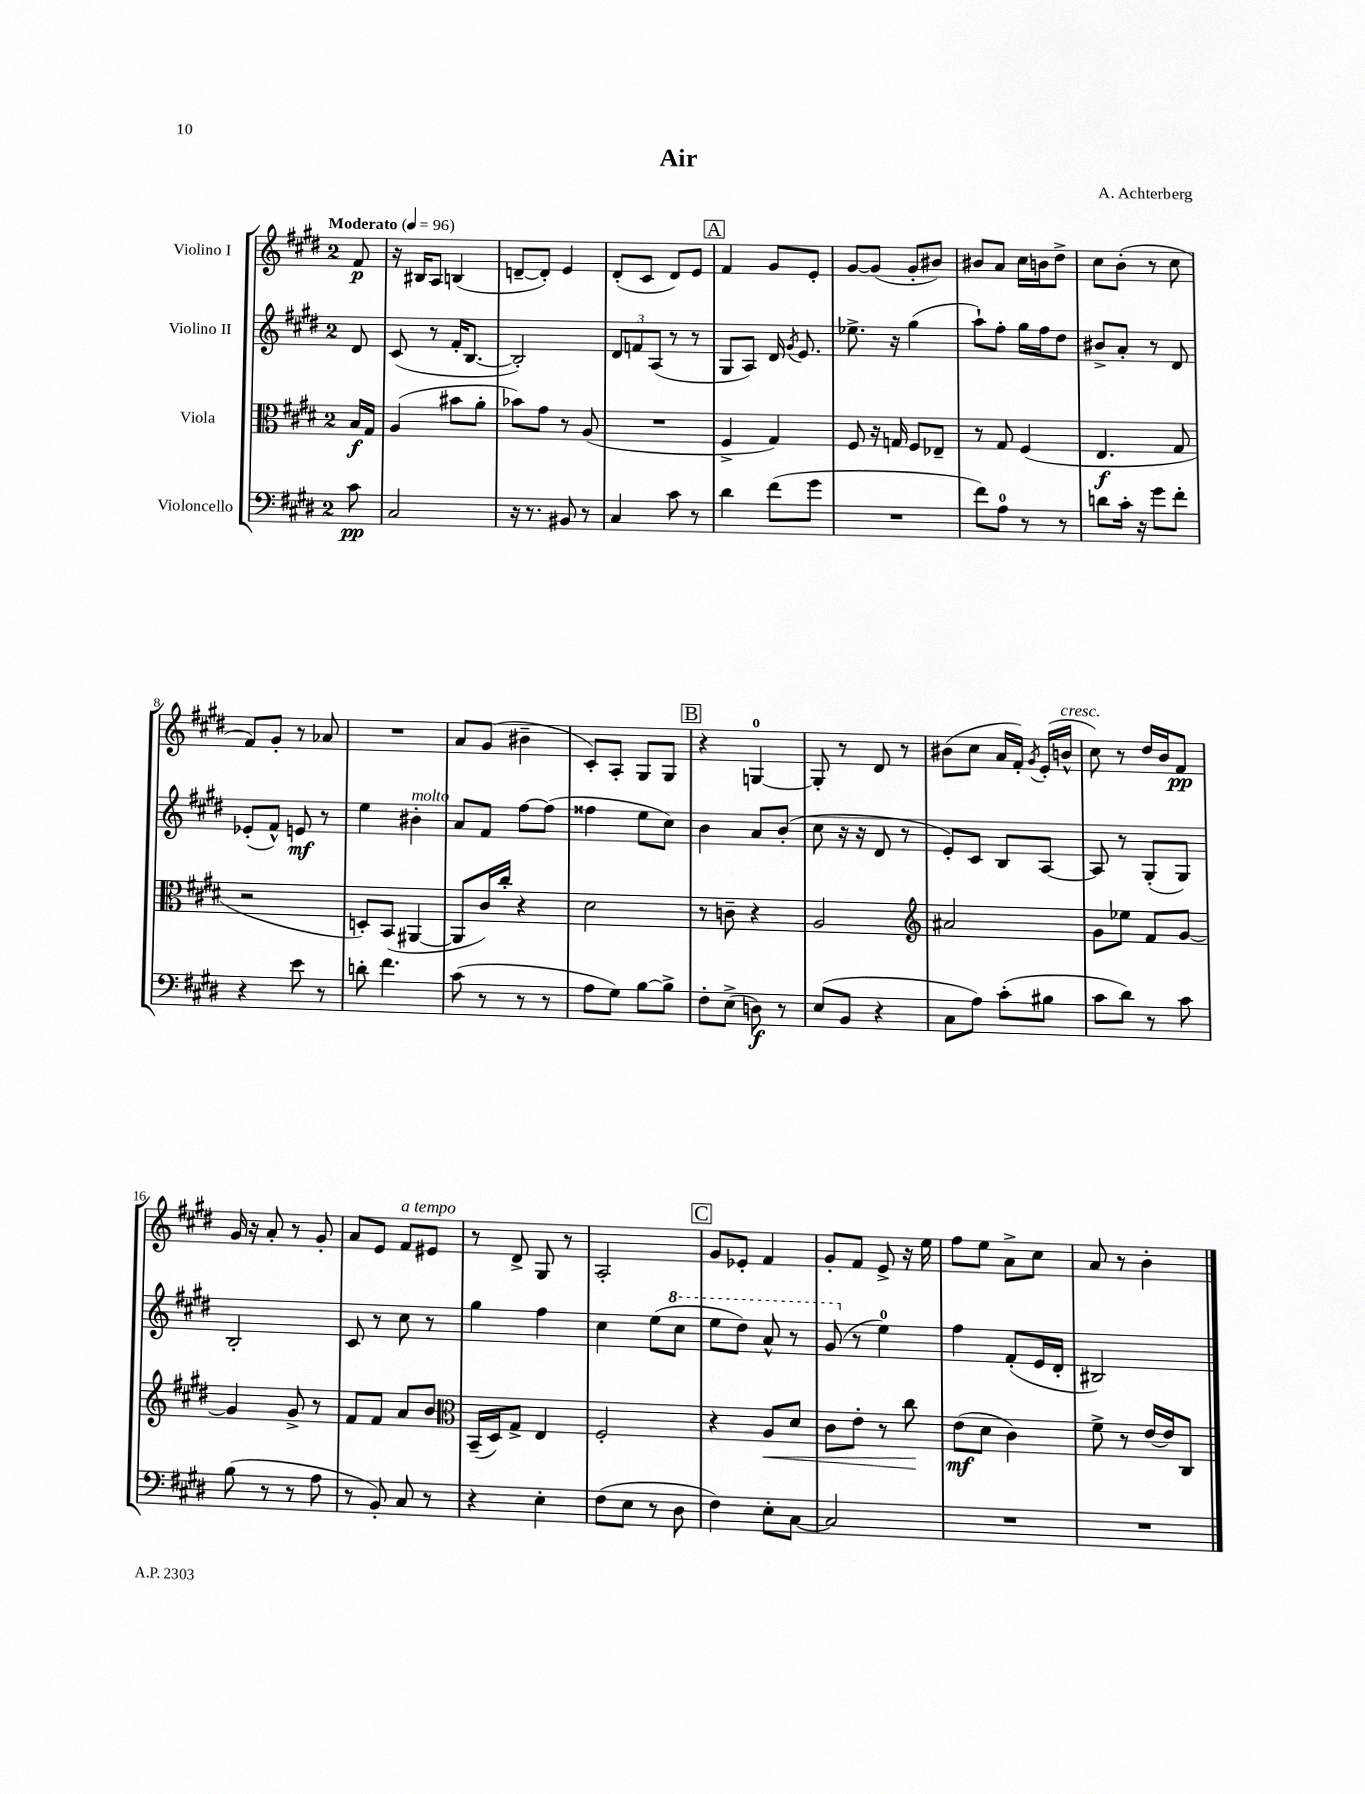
\header { title = "Air" composer = "A. Achterberg" }
<<
\new StaffGroup <<
\new Staff = "s0" \with { instrumentName = "Violino I" } {
    \clef treble \key e \major \once \override Staff.TimeSignature.style = #'single-digit \time 2/4 \partial 8 \tempo "Moderato" 4 = 96
    \autoBeamOff fis'8\p |
    r16 bis16[ a8] b4( |
    d'8[~-- d'8]-.) e'4 |
    dis'8[-.( cis'8] dis'8[) e'8] |
    \mark \markup { \box "A" } fis'4 gis'8[ e'8]-. |
    gis'8[~ gis'8]( gis'8[-. bis'8]) |
    bis'8[ a'8] cis''16[ b'16 dis''8]-> |
    cis''8[ b'8]-.( r8 cis''8 |
    fis'8[) gis'8]-. r8 aes'8 |
    R2 |
    a'8[ gis'8]( bis'4-- |
    cis'8[-.) a8]-. gis8[ gis8] |
    \mark \markup { \box "B" } r4 g4-0~ |
    g8-. r8 dis'8 r8 |
    bis'8[( cis''8] a'16[ fis'16]-.) \acciaccatura { gis'8 } e'16[-.( b'16]-^^\markup { \italic "cresc." } |
    cis''8) r8 dis''16[ b'16 fis'8]\pp |
    gis'16 r16 a'8-. r8 gis'8-. |
    a'8[ e'8] fis'8[^\markup { \italic "a tempo" } eis'8] |
    r8 dis'8-> gis8 r8 |
    a2-. |
    \mark \markup { \box "C" } gis'8[ ees'8]-. fis'4 |
    gis'8[-. fis'8] e'8-> r16 e''16 |
    fis''8[ e''8] a'8[-> cis''8] |
    a'8 r8 b'4-. \bar "|." |
}
\new Staff = "s1" \with { instrumentName = "Violino II" } {
    \clef treble \key e \major \once \override Staff.TimeSignature.style = #'single-digit \time 2/4 \partial 8
    \autoBeamOff dis'8 |
    cis'8( r8 fis'16[-. b8.]~ |
    b2-.) |
    \tuplet 3/2 { dis'8[ f'8 a8]( } r8 r8 |
    \mark \markup { \box "A" } gis8[ a8]) dis'16 \acciaccatura { gis'8 } e'8. |
    ees''8.-> r16 gis''4( |
    a''8[-!) fis''8]-. gis''16[ fis''16 dis''8] |
    bis'8[-> a'8]-. r8 dis'8 |
    ees'8[-.( fis'8]-^) e'8\mf r8 |
    e''4 bis'4-.^\markup { \italic "molto" } |
    a'8[ fis'8] fis''8[~ fis''8]( |
    fisis''4 e''8[ cis''8]) |
    \mark \markup { \box "B" } b'4 a'8[ b'8]-.( |
    cis''8 r16 r16 dis'8 r8 |
    e'8[-.) cis'8] b8[ a8]~ |
    a8 r8 gis8[-.( gis8]) |
    b2-. |
    cis'8 r8 cis''8 r8 |
    gis''4 fis''4 |
    cis''4 e''8[( \ottava #1 cis'''8] |
    \mark \markup { \box "C" } e'''8[ dis'''8]) a''8-^ r8 |
    gis''8( \ottava #0 r8 e''4-0) |
    fis''4 fis'8[-.( e'16 dis'16]-. |
    bis2) \bar "|." |
}
\new Staff = "s2" \with { instrumentName = "Viola" } {
    \clef alto \key e \major \once \override Staff.TimeSignature.style = #'single-digit \time 2/4 \partial 8
    \autoBeamOff b16[\f gis16] |
    a4( bis'8[ a'8]-. |
    bes'8[) gis'8] r8 a8( |
    R2 |
    \mark \markup { \box "A" } fis4-> gis4) |
    fis8 r16 g16 fis8[ ees8]-- |
    r8 gis8 fis4( |
    e4.\f gis8 |
    r2 |
    d8[-.) b,8]( ais,4~ |
    ais,8[ cis'16) cis''16]-. r4 |
    dis'2 |
    \mark \markup { \box "B" } r8 c'8-- r4 |
    a2 |
    \clef treble ais'2 |
    gis'8[ ees''8] fis'8[ gis'8]~ |
    gis'4 gis'8-> r8 |
    fis'8[ fis'8] a'8[ b'8] |
    \clef alto b,16[--( dis16) gis8]-> e4 |
    fis2-. |
    \mark \markup { \box "C" } r4 a8[\< dis'8] |
    cis'8[ e'8]-. r8 cis''8\! |
    e'8[\mf( dis'8] cis'4) |
    fis'8-> r8 e'16[~ e'16 cis8] \bar "|." |
}
\new Staff = "s3" \with { instrumentName = "Violoncello" } {
    \clef bass \key e \major \once \override Staff.TimeSignature.style = #'single-digit \time 2/4 \partial 8
    \autoBeamOff cis'8\pp |
    cis2 |
    r16 r8. bis,8 r8 |
    cis4 cis'8 r8 |
    \mark \markup { \box "A" } dis'4 fis'8[( gis'8] |
    R2 |
    fis'8[) a8]-0 r8 r8 |
    d'8[ cis'16]-. r16 gis'8[ fis'8]-. |
    r4 e'8 r8 |
    d'8-. fis'4. |
    cis'8( r8 r8 r8 |
    a8[ gis8]) b8[~ b8]-> |
    \mark \markup { \box "B" } fis8[-. e8]->( d8\f) r8 |
    e8[( b,8] r4 |
    cis8[ a8]) cis'8[-.( bis8] |
    cis'8[ dis'8]) r8 cis'8 |
    b8( r8 r8 a8 |
    r8 b,8-.) cis8 r8 |
    r4 e4-. |
    fis8[( e8] r8 dis8 |
    \mark \markup { \box "C" } fis4) e8[-. cis8]~ |
    cis2 |
    R2 |
    R2 \bar "|." |
}
>>
>>
